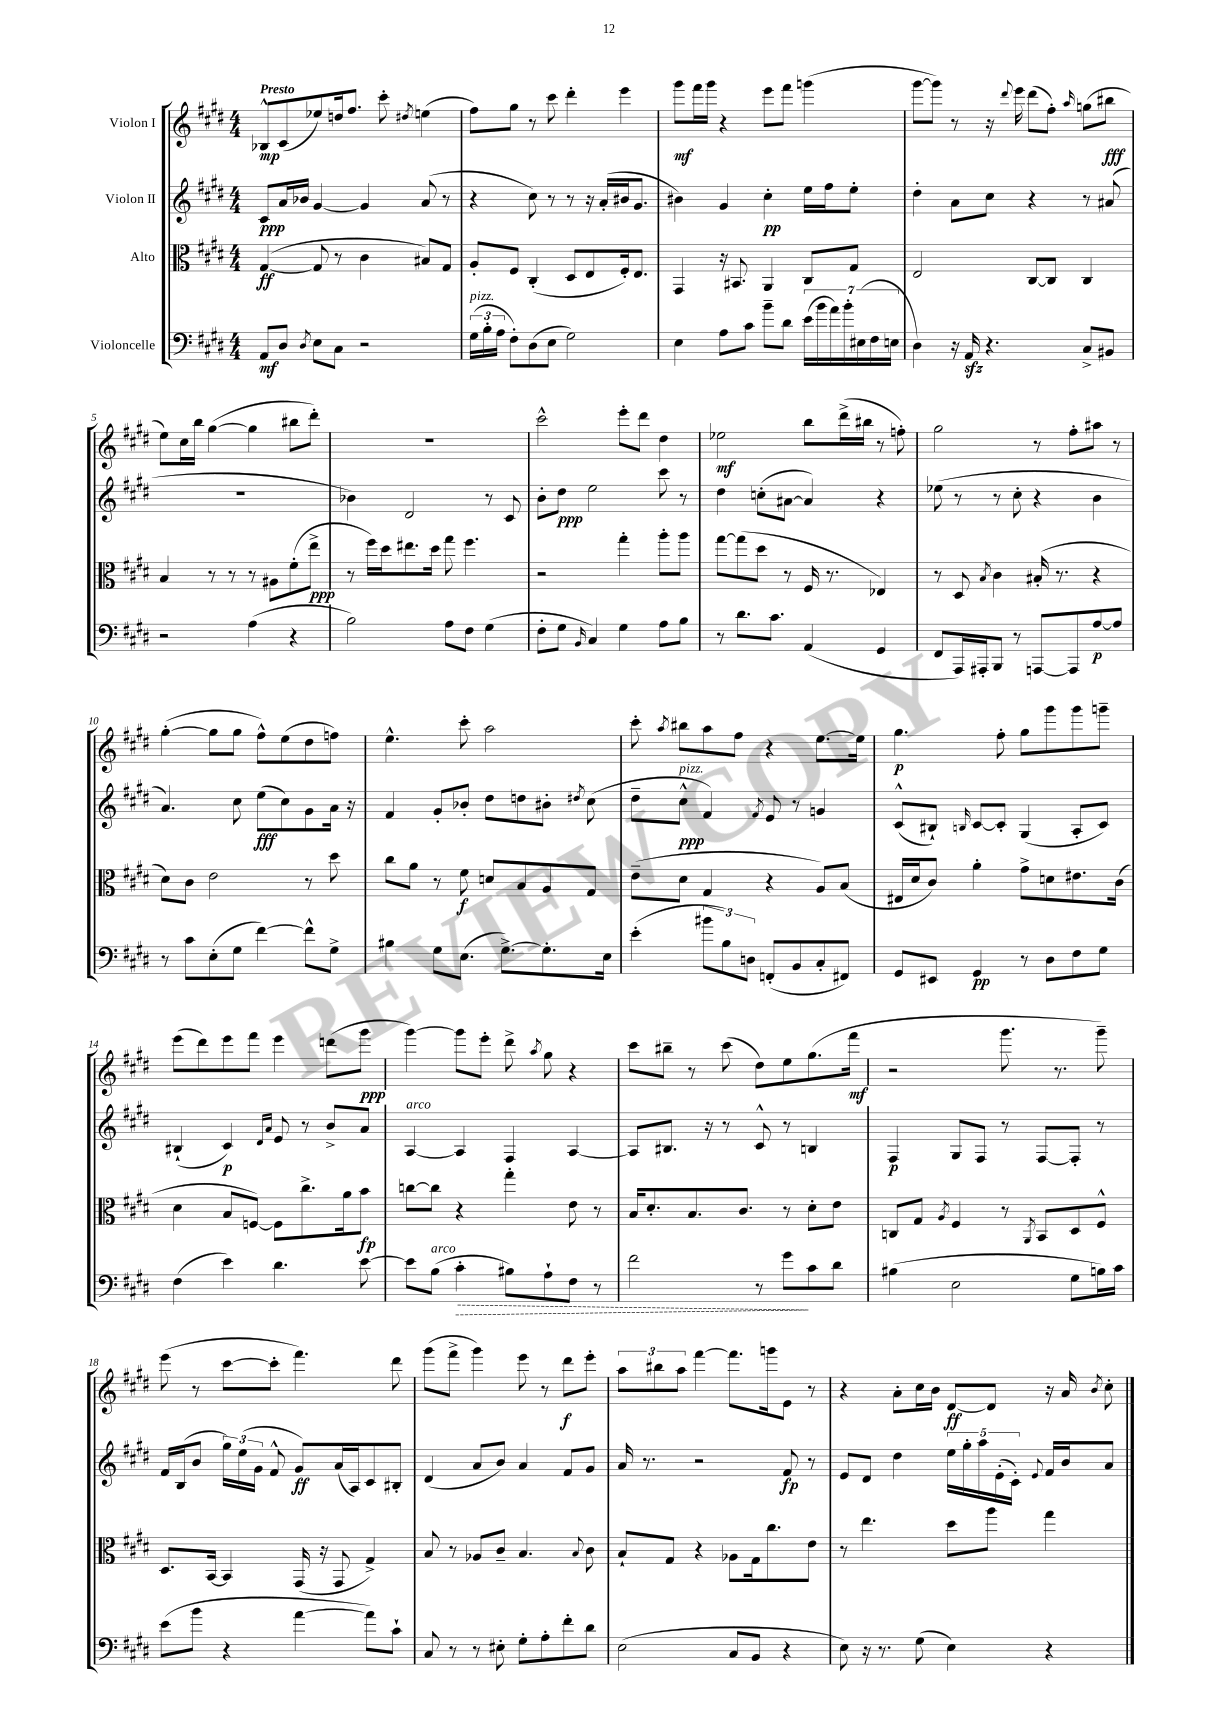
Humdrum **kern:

**kern	**kern	**kern	**kern
*staff4	*staff3	*staff2	*staff1
*clefF4	*clefC3	*clefG2	*clefG2
*k[f#c#g#d#]	*k[f#c#g#d#]	*k[f#c#g#d#]	*k[f#c#g#d#]
*M4/4	*M4/4	*M4/4	*M4/4
8AA	([4G#	8c#	8B-^^
8D#	.	16a	(8c#
.	.	16b-	.
8qD#	.	.	.
8E	8G#]	[4g#	8ee-)
8C#	8r	.	16dd
.	.	.	8.ff#
2r	4c#	4g#]	.
.	.	.	8ccc#'
.	.	.	8qdd#
.	8B#)	(8a	(4ee
.	8G#	8r	.
=	=	=	=
(24G#	8A'	4r	8ff#)
24B'	.	.	.
24A	.	.	.
8F#')	8F#	.	8gg#
(8D#	(4C#'	8cc#)	8r
8E	.	8r	8ccc#
2G#)	8D#	8r	4ddd#'
.	8E	16r	.
.	.	(16a'	.
.	16F#')	16b#	4eee
.	8.E	8.g#	.
=	=	=	=
4E	4GG#	4b#)	8ggg#
.	.	.	16fff#
.	.	.	16ggg#
8A	16r	4g#	4r
.	8.BB#	.	.
8c#	.	.	.
8b~	4AA	4cc#'	8eee
8d#	.	.	8fff#
(28e	8C#	16ee	(4ggg
28b	.	.	.
.	.	16ff#	.
28a)	.	.	.
28b'	.	.	.
.	8G#	8ee'	.
(28E#	.	.	.
28F#	.	.	.
28E	.	.	.
=	=	=	=
4D#)	2E	4dd#'	[8ggg#
.	.	.	8ggg#])
16r	.	8a	8r
16AA	.	.	.
4.r	.	8cc#	16r
.	.	.	8qqddd#
.	.	.	16eee
.	[8C#	4r	(8ddd#
.	8C#]	.	8ff#')
.	.	.	16qqaa
8C#^	4C#	8r	(8gg
8BB#	.	(8a#	8bb#
=	=	=	=
2r	4B	1r	8ee)
.	.	.	16cc#
.	.	.	16bb
.	8r	.	([4gg#
.	8r	.	.
(4A	8r	.	4gg#]
.	8A#	.	.
4r	(8f#'	.	8bb#
.	8ee^	.	8ddd#')
=	=	=	=
2B)	8r	4b-)	1r
.	16ff#)	.	.
.	16dd#	.	.
.	8.ee#	2d#	.
.	16dd#	.	.
8A	8gg#	.	.
8F#	4.ff#	.	.
(4G#	.	8r	.
.	.	8c#	.
=	=	=	=
8F#'	2r	8b'	2ccc#^^
8G#	.	8dd#	.
16qqBB	.	.	.
4C#)	.	2ee	.
4G#	4gg#'	.	8eee'
.	.	.	8ddd#
8A	8aa'	8ccc#	4dd#
8B	8aa	8r	.
=	=	=	=
8r	[8gg#	4dd#	2ee-
8.d#	(8gg#]	.	.
.	8dd#	(8cc'	.
8.c#	.	.	.
.	8r	[8a#	.
(4AA	16F#	4a#])	8bb
.	8.r	.	.
.	.	.	(16ddd#^
.	.	.	16bb#
4GG#	4E-)	4r	8r
.	.	.	8ff')
=	=	=	=
8FF#	8r	(8ee-	2gg#
16AAA)	8D#	8r	.
16AAA#'	.	.	.
.	8qB	.	.
8BBB	4c#	8r	.
8r	.	8cc#'	.
[8AAA	(16B#'	4r	8r
.	8.r	.	.
8AAA]	.	.	8ff#'
[8A	4r	4b	8aa#
8A]	.	.	8r
=	=	=	=
8r	8d#)	4.a)	([4gg#'
8c#	8c#	.	.
(8E'	2e	.	8gg#]
8G#	.	8cc#	8gg#
[4f#)	.	(8ee	8ff#^^)
.	.	8cc#)	(8ee
8f#^^]	8r	8g#	8dd#
8G#^	8dd#	16a	8ff)
.	.	16r	.
=	=	=	=
4B#	8cc#	4f#	4.ee^^
.	8a	.	.
8G#	8r	8g#'	.
(8.E	8f#	8b-'	8ccc#'
.	8d	8dd#	2aa
[8.G#^)	.	.	.
.	8B	8dd	.
8.G#']	8A	8b#'	.
.	.	8qdd#	.
.	8G#	(8cc#	.
16E	.	.	.
=	=	=	=
(4e'	(8e~	8dd#~	8ccc#'
.	.	.	8qaa
.	8d#	8cc#^^	8bb#
12b#	4G#	4f#)	8aa
12B)	.	.	.
.	.	.	8ff#
12D	.	.	.
.	.	8qf#	.
(8FF'	4r	8e	4r
8BB	.	8r	.
8C#'	8A)	4g	[8.ee
8FF#)	(8B	.	.
.	.	.	16ee]
=	=	=	=
8GG#	16E#	(8c#^^	4.gg#
.	16d#	.	.
8EE#	8c#)	8B#`)	.
.	.	16qqB	.
4GG#	4a'	[8c#	.
.	.	8c#']	8ff#'
8r	8g#^	(4G#	8gg#
8D#	8d	.	8ggg#
8F#	8.e#	8A'	8ggg#
8G#	.	8c#)	8ggg~
.	(16c#	.	.
=	=	=	=
(4F#	4d#	(4B#`	(8eee
.	.	.	8ddd#)
4e)	8B	4c#)	8eee
.	[8F)	.	8fff#
.	.	16qqd#	.
.	.	16qqa	.
4.d#	8F]	8e	4eee
.	8.cc#^	8r	.
.	.	8b^	(8ddd
.	16a	.	.
[8e	8b	8a	8ggg#
=	=	=	=
8e]	[8cc	[4A	[4ggg#)
(8B	8cc]	.	.
4c#'	4r	4A]	8ggg#]
.	.	.	8eee'
8B#)	4gg#'	4F#	8ddd#^
.	.	.	8qaa
8A`	.	.	8gg#
8F#	8e	[4A	4r
8r	8r	.	.
=	=	=	=
2f#	16B	8A]	8ccc#
.	8.d#'	.	.
.	.	8.B#	8bb#~
.	8.B	.	8r
.	.	16r	.
.	.	8r	(8ccc#
.	8.c#	.	.
8r	.	8c#^^	8dd#)
8g#	8r	8r	8ee
8c#	8d#'	4B	(8.gg#
8d#	8e	.	.
.	.	.	16fff#
=	=	=	=
(4B#	8C	4F#	2r
.	8G#	.	.
.	8qA	.	.
2E	4F#	8G#	.
.	.	8F#	.
.	8r	8r	8.ggg#
.	8qAA	.	.
.	8BB	[8F#	.
.	.	.	8.r
8G#	8D#	8F#']	.
16B)	8F#^^	8r	8ggg#~)
16c#	.	.	.
=	=	=	=
(8e	8.D#	16f#	(8eee
.	.	(16B	.
8b	.	8b	8r
.	[16BB	.	.
4r	4BB]	24gg#)	[8ccc#
.	.	(24ee	.
.	.	24g#	.
.	.	8f#^^	8ccc#']
[4a	(16GG#	8g#)	4.fff#)
.	16r	.	.
.	8GG#	(16a	.
.	.	16A)	.
8a])	4G#^)	8c#	.
8c#`	.	8B#'	8ddd#
=	=	=	=
8C#	8B	(4d#	(8ggg#
8r	8r	.	8fff#^
8r	8A-	8a	4ggg#)
8E#'	8c#~	8b)	.
8G#'	4.B	4a	8eee
8A'	.	.	8r
8f#'	.	8f#	8ddd#
.	8qqB	.	.
8d#	8c#	8g#	8eee'
=	=	=	=
(2E	8B`	16a	12aa
.	.	8.r	.
.	.	.	12bb#
.	8G#	.	.
.	.	.	12aa
.	4r	2r	[4fff#
8C#	8A-	.	8.fff#]
8BB	16G#	.	.
.	8.cc#	.	16ggg
4r	.	8f#	8e
.	8e	8r	8r
=	=	=	=
8E)	8r	8e	4r
16r	4.ee	8d#	.
8.r	.	.	.
.	.	4dd#	8a'
(8G#	.	.	16cc#
.	.	.	16b
4E)	8dd#	20ee	[8d#
.	.	20gg#'	.
.	.	20aa	.
.	8aa	.	8d#]
.	.	(20e'	.
.	.	20c#')	.
.	.	8qqe	.
4r	4gg#	16f#	16r
.	.	16b	16a
.	.	.	8qb
.	.	8a	8cc#'
==	==	==	==
*-	*-	*-	*-
